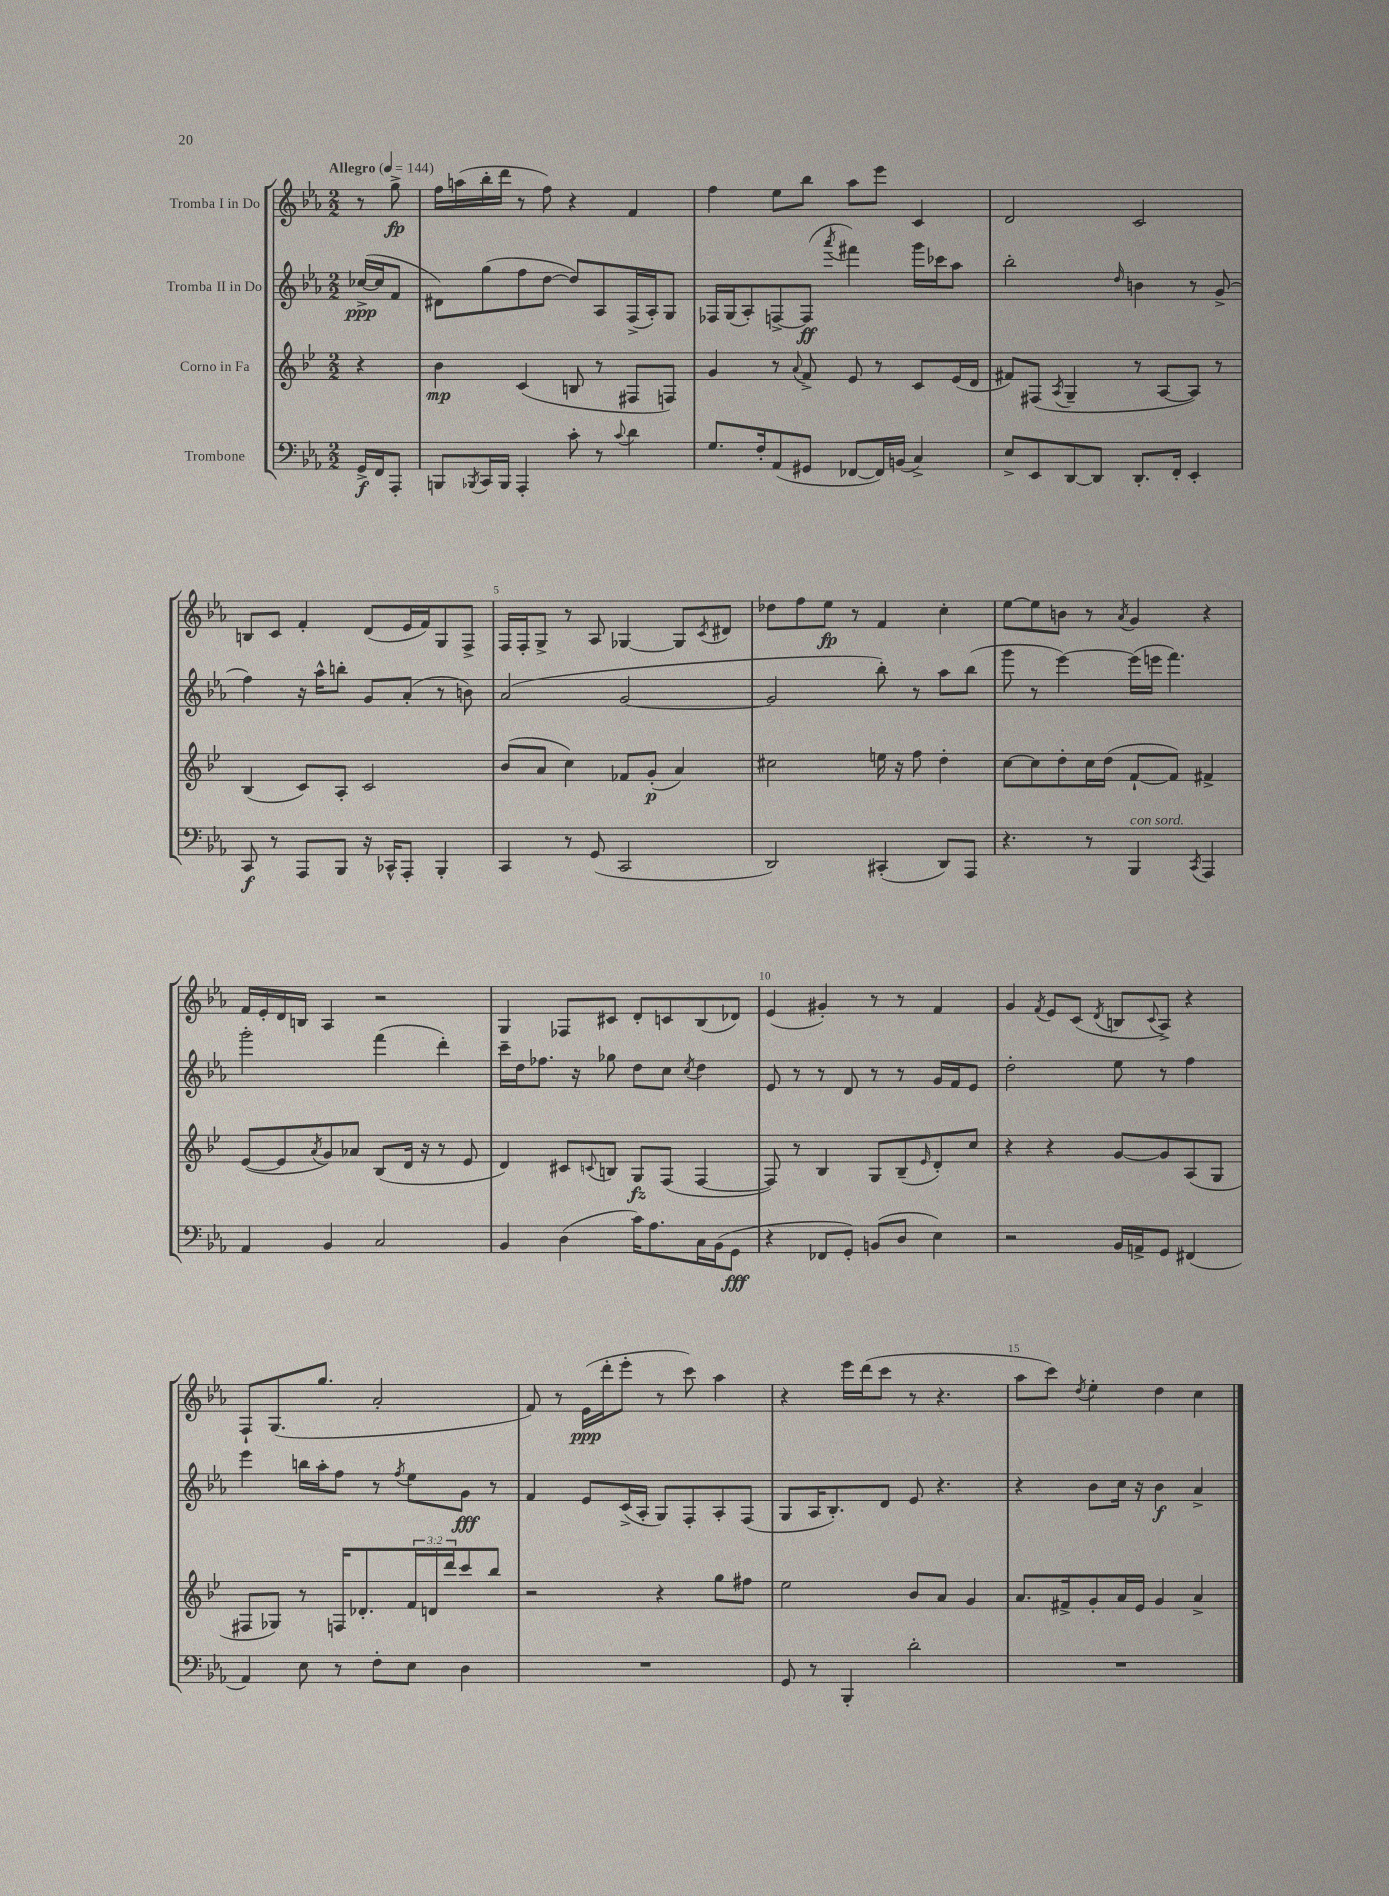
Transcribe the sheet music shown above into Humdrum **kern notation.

**kern	**dynam	**kern	**dynam	**kern	**dynam	**kern	**dynam
*part4	*part4	*part3	*part3	*part2	*part2	*part1	*part1
*staff4	*staff4	*staff3	*staff3	*staff2	*staff2	*staff1	*staff1
*I"Trombone	*	*I"Corno in Fa	*	*I"Tromba II in Do	*	*I"Tromba I in Do	*
*clefF4	*	*clefG2	*	*clefG2	*	*clefG2	*
*k[b-e-a-]	*	*k[b-e-]	*	*k[b-e-a-]	*	*k[b-e-a-]	*
*M2/2	*	*M2/2	*	*M2/2	*	*M2/2	*
*MM144	*	*MM144	*	*MM144	*	*MM144	*
=	=	=	=	=	=	=	=
!	!	!	!	!	!	!LO:TX:a:B:t=Allegro	!
16GG^/LL	f	4r	.	([16cc-X^/LL	ppp	8r	.
16FF/J	.	.	.	16cc-/J]	.	.	.
8AAA-'/J	.	.	.	8f/J	.	8gg^\	fp
=1	=1	=1	=1	=1	=1	=1	=1
8BBBn/L	.	4b-\	mp	8d#X\L)	.	16ff\LL	.
.	.	.	.	.	.	(16aan\	.
8qBBB-X/	.	.	.	.	.	.	.
16CC/L	.	.	.	(8gg\	.	16bb-'\	.
16BBB-/JJ	.	.	.	.	.	16ddd\JJ	.
4AAA-'/	.	(4c/	.	8ff\	.	8r	.
.	.	.	.	[8dd\J	.	8ff\)	.
8c'\	.	8Bn/	.	8dd/L])	.	4r	.
8r	.	8r	.	8A-/	.	.	.
8qqc/	.	.	.	.	.	.	.
4d\	.	8F#X/L	.	(16F^/L	.	4f/	.
.	.	.	.	16A-'/J)	.	.	.
.	.	8Fn/J)	.	8G/J	.	.	.
=2	=2	=2	=2	=2	=2	=2	=2
8.G/L	.	4g/	.	16F-X/LL	.	4ff\	.
.	.	.	.	(16G/J	.	.	.
.	.	.	.	8A-'/)	.	.	.
16F'/k	.	.	.	.	.	.	.
(8AA-/	.	8r	.	[8Fn^/	.	8ee-\L	.
.	.	8qqa/	.	.	.	.	.
8GG#X/J	.	8f^/	.	(8F/J]	ff	8bb-\J	.
.	.	.	.	8qaaa-/	.	.	.
[8FF-X/L	.	8e-/	.	4fff#X\)	.	8aa-\L	.
16FF-/L])	.	8r	.	.	.	8eee-\J	.
(16BBn/JJ	.	.	.	.	.	.	.
4C^/)	.	8c/L	.	16ggg\LL	.	4c/	.
.	.	.	.	16ccc-X\J	.	.	.
.	.	(16e-/L	.	8aa-\J	.	.	.
.	.	16d/JJ	.	.	.	.	.
=3	=3	=3	=3	=3	=3	=3	=3
8E-^/L	.	8f#X/L)	.	2bb-'\	.	2d/	.
8EE-/	.	(8F#X/J	.	.	.	.	.
.	.	8qA/	.	.	.	.	.
[8DD/	.	4G~/	.	.	.	.	.
8DD/J]	.	.	.	.	.	.	.
.	.	.	.	16qqdd/	.	.	.
8.DD'/L	.	8r	.	4bn\	.	2c/	.
.	.	[8A/L	.	.	.	.	.
16FF'/Jk	.	.	.	.	.	.	.
4EE-'/	.	8A/J])	.	8r	.	.	.
.	.	8r	.	(8g^/	.	.	.
!!LO:LB:g=z
=4	=4	=4	=4	=4	=4	=4	=4
8CC/	f	(4B-/	.	4ff\)	.	8Bn/L	.
8r	.	.	.	.	.	8c/J	.
8AAA-/L	.	8c/L)	.	16r	.	4f'/	.
.	.	.	.	16aa-^^\KL	.	.	.
8BBB-/J	.	8A'/J	.	8bbn'\J	.	.	.
16r	.	2c/	.	8g/L	.	(8d/L	.
16CC-X^^/KL	.	.	.	.	.	.	.
8AAA-'/J	.	.	.	(8a-'/J	.	16e-/L	.
.	.	.	.	.	.	16f/J)	.
4BBB-'/	.	.	.	8r	.	8G/	.
.	.	.	.	8bn\)	.	8F^/J	.
=5	=5	=5	=5	=5	=5	=5	=5
4CC/	.	(8b-/L	.	(2a-/	.	16F/LL	.
.	.	.	.	.	.	16F'/J	.
.	.	8a/J	.	.	.	8G^/J	.
8r	.	4cc\)	.	.	.	8r	.
(8GG/	.	.	.	.	.	8A-/	.
2CC/	.	8f-X/L	.	[2g/	.	[4G-X/	.
.	.	(8g'/J	p	.	.	.	.
.	.	4a/)	.	.	.	8G-/L]	.
.	.	.	.	.	.	8qc/	.
.	.	.	.	.	.	8d#X/J	.
=6	=6	=6	=6	=6	=6	=6	=6
2DD/)	.	2cc#X\	.	2g/]	.	8dd-X\L	.
.	.	.	.	.	.	8ff\	.
.	.	.	.	.	.	8ee-\J	fp
.	.	.	.	.	.	8r	.
(4CC#X'/	.	16een\	.	8bb-'\)	.	4f/	.
.	.	16r	.	.	.	.	.
.	.	8ff\	.	8r	.	.	.
8DD/L)	.	4dd'\	.	8aa-\L	.	4cc'\	.
8AAA-/J	.	.	.	(8bb-\J	.	.	.
=7	=7	=7	=7	=7	=7	=7	=7
4.r	.	[8cc\L	.	8ggg\	.	[8ee-\L	.
.	.	8cc\]	.	8r	.	8ee-\]	.
.	.	8dd'\	.	[4eee-\)	.	8bn\J	.
8r	.	16cc\L	.	.	.	8r	.
.	.	(16dd\JJ	.	.	.	.	.
.	.	.	.	.	.	8qa-/	.
!LO:TX:a:i:t=con sord.	!	!	!	!	!	!	!
4BBB-/	.	[8f`/L	.	(16eee-\LL]	.	4g/	.
.	.	.	.	16eeen\JJ	.	.	.
.	.	8f/J])	.	4.fff\)	.	.	.
8qCC/	.	.	.	.	.	.	.
4AAA-/	.	4f#X^/	.	.	.	4r	.
!!LO:LB:g=z
=8	=8	=8	=8	=8	=8	=8	=8
4AA-/	.	([8e-/L	.	2ggg'\	.	16f/LL	.
.	.	.	.	.	.	16e-'/	.
.	.	8e-/]	.	.	.	16d/	.
.	.	.	.	.	.	16Bn/JJ	.
.	.	8qa/	.	.	.	.	.
4BB-/	.	8g/)	.	.	.	4A-/	.
.	.	8a-X/J	.	.	.	.	.
2C/	.	(8B-/L	.	(4fff\	.	2r	.
.	.	16d/Jk	.	.	.	.	.
.	.	16r	.	.	.	.	.
.	.	8r	.	4ddd'\)	.	.	.
.	.	8e-/	.	.	.	.	.
=9	=9	=9	=9	=9	=9	=9	=9
4BB-/	.	4d/)	.	16ccc~\LL	.	4G/	.
.	.	.	.	16dd\J	.	.	.
.	.	.	.	8.ff-X\J	.	.	.
(4D\	.	8c#X/L	.	.	.	8F-X/L	.
.	.	.	.	16r	.	.	.
.	.	8qqcn/	.	.	.	.	.
.	.	8Bn/J	.	8gg-X\	.	8c#X/J	.
16c\KL)	.	8G/L	fz	8dd\L	.	8d'/L	.
8.A-\	.	.	.	.	.	.	.
.	.	(8F/J	.	8cc\J	.	8cn/	.
.	.	.	.	8qcc/	.	.	.
16C\L	.	[4F/	.	4dd\	.	(8B-/	.
(16BB-\J	.	.	.	.	.	.	.
8GG\J	fff	.	.	.	.	8d-X/J)	.
=10	=10	=10	=10	=10	=10	=10	=10
4r	.	8F/])	.	8e-/	.	(4e-/	.
.	.	8r	.	8r	.	.	.
8FF-X/L	.	4B-/	.	8r	.	4g#X'/)	.
8GG'/J)	.	.	.	8d/	.	.	.
(8BBn/L	.	8G/L	.	8r	.	8r	.
8D/J	.	(8B-~/	.	8r	.	8r	.
.	.	16qqe-/	.	.	.	.	.
4E-\)	.	8d'/)	.	16g/LL	.	4f/	.
.	.	.	.	16f/J	.	.	.
.	.	8cc/J	.	8e-/J	.	.	.
=11	=11	=11	=11	=11	=11	=11	=11
2r	.	4r	.	2dd'\	.	4g/	.
.	.	.	.	.	.	8qf/	.
.	.	4r	.	.	.	8e-/L	.
.	.	.	.	.	.	(8c/J	.
.	.	.	.	.	.	8qd/	.
16BB-/LL	.	[8g/L	.	8ee-\	.	8Bn/L	.
16AAn^/J	.	.	.	.	.	.	.
.	.	.	.	.	.	8qqc/	.
8GG/J	.	8g/]	.	8r	.	8A-^/J)	.
(4FF#X/	.	(8A/	.	4ff\	.	4r	.
.	.	8G/J	.	.	.	.	.
!!LO:LB:g=z
=12	=12	=12	=12	=12	=12	=12	=12
4AA-/)	.	8F#X/L	.	4eee-\	.	8F`/L	.
.	.	8G-X/J)	.	.	.	(8.G/	.
8E-\	.	8r	.	16bbn\LL	.	.	.
.	.	.	.	16aa-'\J	.	8.gg/J	.
8r	.	16Fn/KL	.	8ff\J	.	.	.
.	.	8.d-X'/	.	.	.	.	.
8F'\L	.	.	.	8r	.	2a-'/	.
.	.	.	.	8qff/	.	.	.
8E-\J	.	24f/L	.	8ee-\L	.	.	.
.	.	24dn/	.	.	.	.	.
.	.	24ddd/J	.	.	.	.	.
4D\	.	8ccc/	.	8g\J	fff	.	.
.	.	8bb-/J	.	8r	.	.	.
=13	=13	=13	=13	=13	=13	=13	=13
1r	.	2r	.	4f/	.	8f/)	.
.	.	.	.	.	.	8r	.
.	.	.	.	8e-/L	.	(16e-\LL	ppp
.	.	.	.	.	.	16ddd'\J	.
.	.	.	.	(16c^/L	.	8eee-'\J	.
.	.	.	.	16A-'/JJ	.	.	.
.	.	4r	.	8G/L)	.	8r	.
.	.	.	.	8F'/	.	8ccc\)	.
.	.	8gg\L	.	8A-'/	.	4aa-\	.
.	.	8ff#X\J	.	(8F/J	.	.	.
=14	=14	=14	=14	=14	=14	=14	=14
8GG/	.	2ee-\	.	8G/L	.	4r	.
8r	.	.	.	16A-/K	.	.	.
.	.	.	.	8.B-'/)	.	.	.
4BBB-'/	.	.	.	.	.	16eee-\LL	.
.	.	.	.	.	.	(16ddd\J	.
.	.	.	.	8d/J	.	8ccc\J	.
2d'\	.	8b-/L	.	8e-/	.	8r	.
.	.	8a/J	.	4.r	.	4.r	.
.	.	4g/	.	.	.	.	.
=15	=15	=15	=15	=15	=15	=15	=15
1r	.	8.a/L	.	4r	.	8aa-\L	.
.	.	.	.	.	.	8ccc\J)	.
.	.	16f#X^/k	.	.	.	.	.
.	.	.	.	.	.	8qdd/	.
.	.	8g'/	.	8b-\L	.	4ee-'\	.
.	.	16a/L	.	16cc\Jk	.	.	.
.	.	16e-/JJ	.	16r	.	.	.
.	.	4g/	.	4b-\	f	4dd\	.
.	.	4a^/	.	4a-^/	.	4cc\	.
==	==	==	==	==	==	==	==
*-	*-	*-	*-	*-	*-	*-	*-
